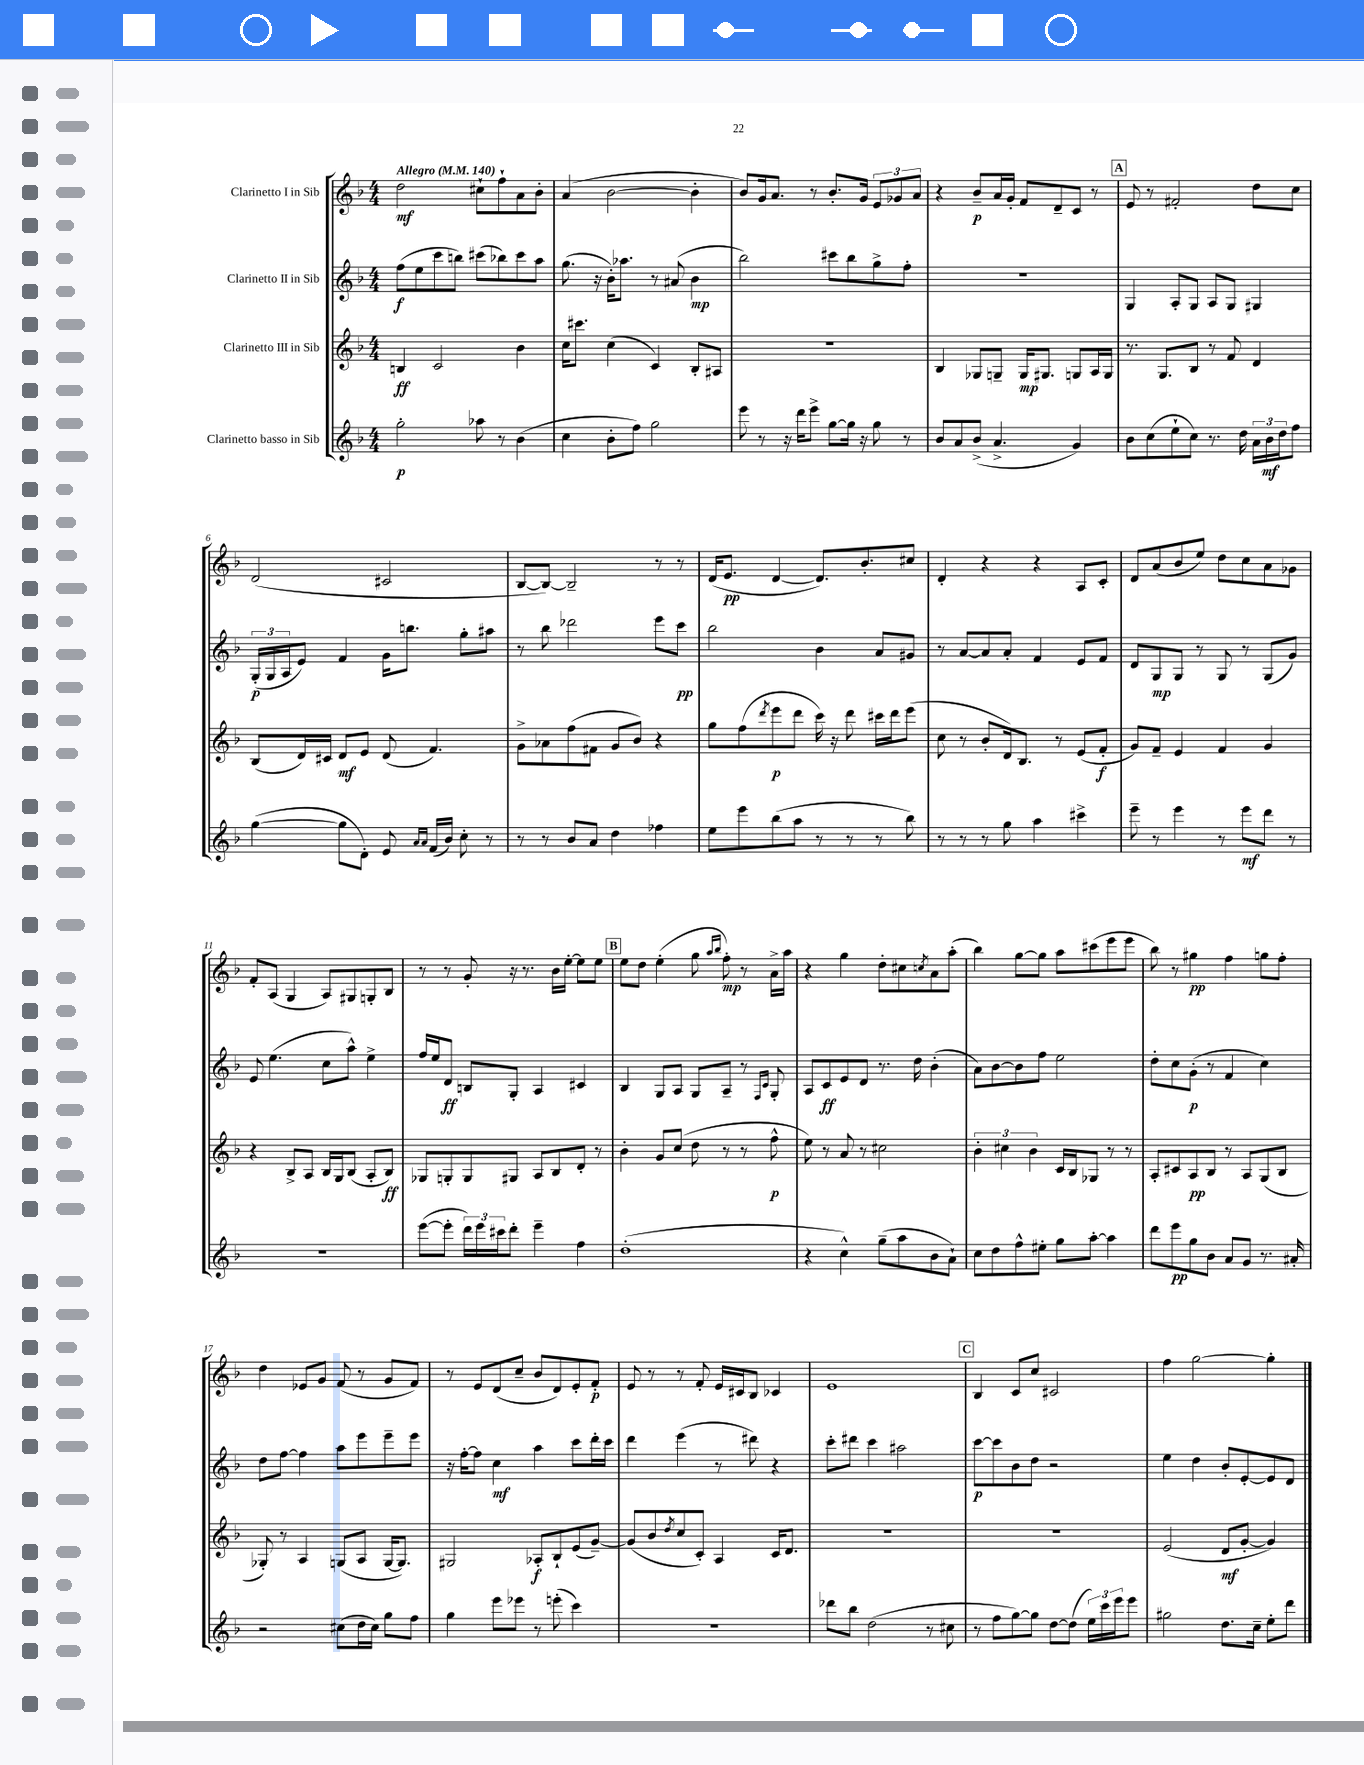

**kern	**kern	**kern	**kern
*staff4	*staff3	*staff2	*staff1
*clefG2	*clefG2	*clefG2	*clefG2
*k[b-]	*k[b-]	*k[b-]	*k[b-]
*M4/4	*M4/4	*M4/4	*M4/4
*MM140	*MM140	*MM140	*MM140
2gg'\	4B/	(8ff\L	2dd\
.	.	8ee\	.
.	2c/	8ccc\	.
.	.	8bb\J)	.
8aa-\	.	(8ccc#\L	8cc#`\L
8r	.	8bb-\)	8ff`\
(4b-\	4b-\	8ccc#\	8a\
.	.	8aa\J	8b-'\J
=	=	=	=
4cc\	16cc\LK	(8.gg\	(4a/
.	8.ccc#\J	.	.
.	.	16r	.
8b-'\L	(4cc\	16b-'\LK)	[2b-\
.	.	8.aa-\J	.
8ff\J)	.	.	.
2gg\	4c/)	8r	.
.	.	(8a#/	.
.	8B-'/L	4b-\	4b-'\]
.	8A#/J	.	.
=	=	=	=
8eee\	1r	2bb-\)	8b-/L)
8r	.	.	16g/k
.	.	.	8.a/J
16r	.	.	.
16ddd\LK	.	.	.
8eee^\J	.	.	8r
[8gg\L	.	8ccc#\L	8.b-'/L
16gg\]Jk	.	8bb-\	.
16r	.	.	16g/Jk
8gg\	.	8gg^\	12e/L
.	.	.	12g-/
8r	.	8ff'\J	.
.	.	.	12a/J
=	=	=	=
8b-/L	4B-/	1r	4r
8a/	.	.	.
(8b-^/J	8G-/L	.	8b-~/L
4.a^/	8G~/J	.	16a/L
.	.	.	16g'/JJ
.	16G/LK	.	8f/L
.	8.G#/J	.	.
.	.	.	8d~/
4g/)	8G/L	.	8c/J
.	16A/L	.	8r
.	16G/JJ	.	.
=	=	=	=
8b-\L	8.r	4G/	8e/
(8cc\	.	.	8r
.	8.G/L	.	.
8ee`\	.	8A'/L	2f#'/
8cc\J)	8B-/J	8G/J	.
8.r	8r	8A/L	.
.	8f/	8G/J	.
16dd\	.	.	.
24a\LL	4d/	4G#/	8dd\L
24b-\	.	.	.
24dd\J	.	.	.
8ff\J	.	.	8cc\J
=	=	=	=
([4gg\	(8B-/L	(24G'/LL	(2d/
.	.	24G/	.
.	.	24A/J	.
.	16d/L)	8e/J)	.
.	16c#/JJ	.	.
8gg\]L	8d/L	4f/	.
8d'\J)	8e/J	.	.
8e/	(8d/	16g\LK	2c#/
.	.	8.bb\J	.
16qqa/LL	.	.	.
16qqa/JJ	.	.	.
(16f/LL	4.f/)	.	.
16b-/JJ)	.	.	.
8cc'\	.	8gg'\L	.
8r	.	8aa#\J	.
=	=	=	=
8r	8g^\L	8r	[8B-/L
8r	8a-\	8bb-\	8B-/_J)
8b-/L	(8ff\	2ddd-\	2B-~/]
8a/J	8f#\J	.	.
4dd\	8g/L	.	.
.	8b-/J)	.	.
4ff-\	4r	8eee\L	8r
.	.	8ccc\J	8r
=	=	=	=
8ee\L	8gg\L	2bb-\	(16d/LK
.	.	.	8.e/J
8eee\	(8ff\	.	.
.	8qddd/	.	.
(8bb-\	8eee\	.	[4d/
8aa\J	8ddd\J	.	.
8r	16ccc\)	4b-\	8.d/]L)
.	16r	.	.
8r	8ddd\	.	.
.	.	.	8.b-'/
8r	16ccc#\LL	8a/L	.
.	16ddd\J	.	.
8bb-\)	(8eee\J	8g#/J	8cc#/J
=	=	=	=
8r	8cc\	8r	4d'/
8r	8r	[8a/L	.
8r	8b-'/L	8a/]	4r
8gg\	16d/k)	8a'/J	.
.	8.B-/J	.	.
4aa\	.	4f/	4r
.	8r	.	.
4ccc#^\	(8e/L	8e/L	8A/L
.	8f'/J	8f/J	8c'/J
=	=	=	=
8eee~\	8g/L)	8d/L	8d/L
8r	8f~/J	8G/	(8a/
4eee\	4e/	8G/J	8b-/
.	.	8r	8ee/J)
8r	4f/	8G/	8dd\L
8eee\L	.	8r	8cc\
8ddd\J	4g/	(8G/L	8a\
8r	.	8g/J)	8g-\J
=	=	=	=
1r	4r	8e/	8f'/L
.	.	(4.ee\	(8A/J
.	8B-^/L	.	4G/
.	8A/J	.	.
.	16B-/LL	8cc\L	8A/L)
.	16G/J	.	.
.	(8B-/J	8aa^^\J)	8G#/
.	8A'/L	4ee^\	8G'/
.	8B-/J)	.	8B-/J
=	=	=	=
([8eee\L	8G-/L	16ff/LL	8r
.	.	16ee/J	.
8eee'\]J	8G'/	8d/J	8r
24ddd\LL)	8G/	8B/L	8g'/
24eee\	.	.	.
24ccc#\J	.	.	.
8ddd'\J	8G#/J	8G'/J	16r
.	.	.	8.r
4eee~\	8A/L	4A/	.
.	8B-/	.	16b-\LL
.	.	.	[16ee'\JJ
4ff\	8d'/J	4c#/	8ee\]L
.	8r	.	8ee\J
=	=	=	=
(1dd'	4b-'\	4B-/	8ee\L
.	.	.	8dd\J
.	8g/L	8G/L	(4ee'\
.	(8cc/J	8A/J	.
.	8dd\	8G/L	8gg\
.	.	.	16qqaa/LL
.	.	.	16qqbb-/JJ
.	8r	8A~/J	8ff'\)
.	8r	8r	8r
.	.	16qqF/LL	.
.	.	16qqc/JJ	.
.	8ff^^\	8G'/	16a^\LL
.	.	.	16aa\JJ
=	=	=	=
4r	8ee\)	8A/L	4r
.	8r	8c/	.
4cc^^\)	8a/	8e/	4gg\
.	8r	8d/J	.
(8gg~\L	2cc#\	8.r	8dd'\L
8aa\	.	.	8cc#\
.	.	16dd\	.
.	.	.	8qcc/
8b-\	.	(4b-'\	8a\
8a`\J)	.	.	(8aa'\J
=	=	=	=
8cc\L	6b-'\	8a\L)	4bb-\)
8dd\	.	[8b-\	.
.	6cc#\	.	.
8ff^^\	.	8b-\]	[8gg\L
.	6b-\	.	.
8ee#'\J	.	8ff\J	8gg\]J
8gg\L	16c/LL	2ee\	8aa\L
.	16B-/J	.	.
[8aa'\J	8G-/J	.	(8ccc#\
4aa\]	8r	.	8eee\
.	8r	.	8eee\J
=	=	=	=
8ddd\L	8A'/L	8dd'\L	8bb-\)
8eee\	8c#/	8cc\	8r
8gg\	8A/	(8g'\J	4gg#\
8b-\J	8B-/J	8r	.
8a/L	8r	4f/	4ff\
8g/J	8A/L	.	.
8.r	(8G/	4cc\)	8gg\L
.	8B-/J	.	8ff'\J
16a#'/	.	.	.
=	=	=	=
2r	8G-'/)	8dd\L	4dd\
.	8r	[8ff\J	.
.	4A/	4ff\]	8e-/L
.	.	.	8g/J
(8cc#\L	(8G/L	8aa\L	(8f/
16dd\L	8A/J	8eee\	8r
16cc#\JJ)	.	.	.
8gg\L	[16G/LK	8eee~\	8g/L
.	8.G/]J)	.	.
8ff\J	.	8eee\J	8f/J)
=	=	=	=
4gg\	2G#/	16r	8r
.	.	[16ff'\LK	.
.	.	8ff\]J	8e/L
8eee\L	.	4cc\	(8d/
8eee-\J	.	.	8cc~/J
8r	8A-'/L	4aa\	8b-/L
(8eee'\	8B-`/	.	8d/)
4ccc\)	(8e/	8ccc\L	8e'/
.	[8g~/J)	16ddd'\L	8f'/J
.	.	16ccc\JJ	.
=	=	=	=
1r	(8g/]L	4ddd\	8e/
.	8b-/	.	8r
.	8qdd/	.	.
.	8cc/	(4eee\	8r
.	8c'/J)	.	8f'/
.	4A/	8r	16e/LL
.	.	.	16c#/J
.	.	8ddd#\)	8B-/J
.	16c/LK	4r	4c-/
.	8.d/J	.	.
=	=	=	=
8ddd-\L	1r	8ccc'\L	1e
8bb-\J	.	8ddd#\J	.
(2dd\	.	4ccc\	.
.	.	2aa#\	.
8r	.	.	.
8cc#\	.	.	.
=	=	=	=
8r	1r	[8ccc\L	4B-/
8ff\L	.	8ccc\]	.
[8gg\)	.	8b-\	8c/L
8gg\]J	.	8dd\J	8cc/J
[8dd\L	.	2r	2c#/
(8dd\]J	.	.	.
24ee\LL)	.	.	.
24ccc\	.	.	.
24eee\J	.	.	.
8eee\J	.	.	.
=	=	=	=
2gg#\	(2e/	4ee\	4ff\
.	.	4dd\	[2gg\
8.dd\L	8d/L	8b-'/L	.
.	[8g'/J	[8e'/	.
16cc~\Jk	.	.	.
8ee'\L	4g/])	8e/]	4gg'\]
8ddd\J	.	8d/J	.
==	==	==	==
*-	*-	*-	*-
